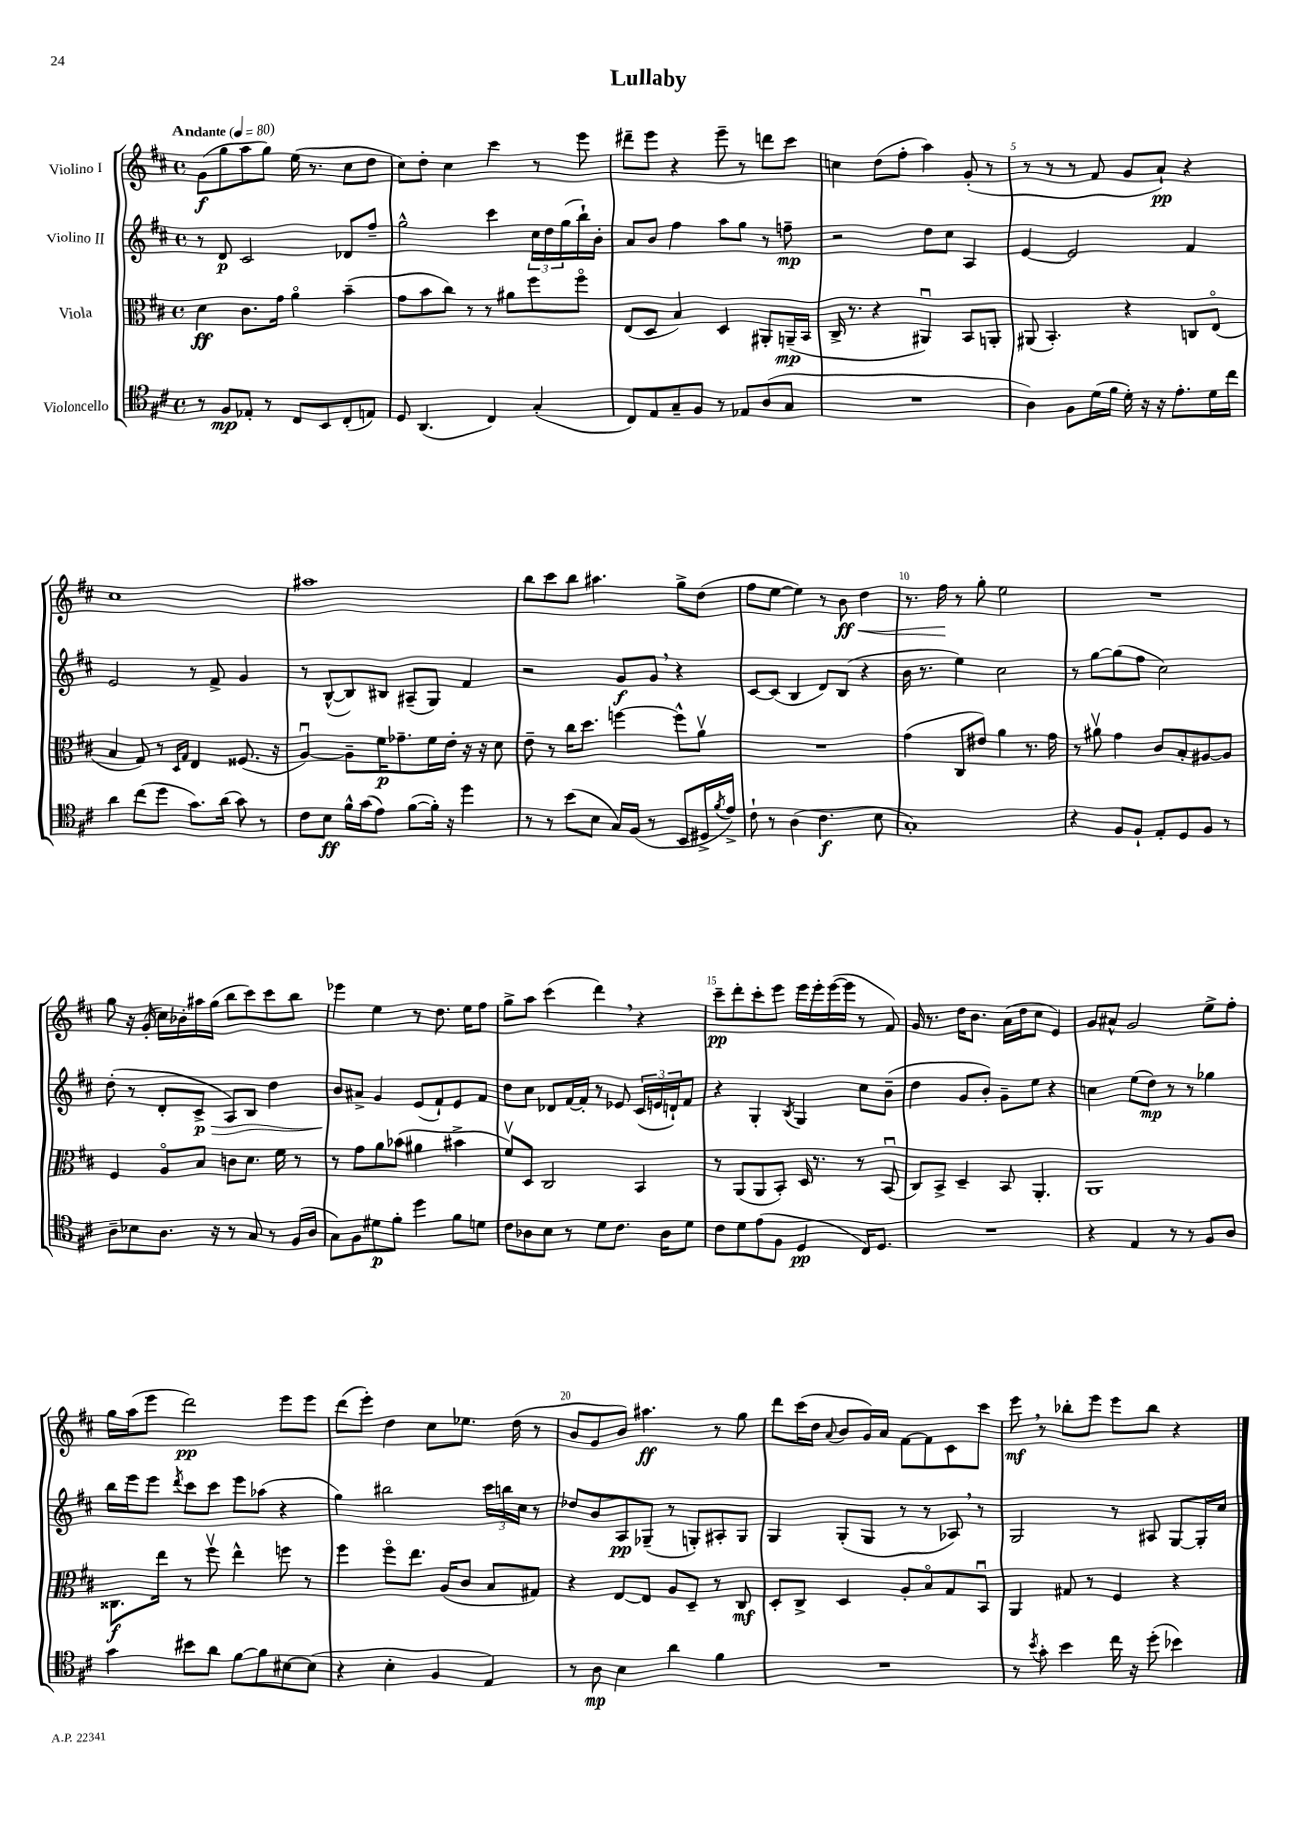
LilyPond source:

\header { title = "Lullaby" }
<<
\new StaffGroup <<
\new Staff = "s0" \with { instrumentName = "Violino I" } {
    \clef treble \key d \major \defaultTimeSignature \time 4/4 \tempo "Andante" 4 = 80
    g'8\f( g''8 a''8 g''8) e''16( r8. cis''8 d''8 |
    cis''8) d''8-. cis''4 cis'''4 r8 e'''8 |
    dis'''8-- e'''8 r4 e'''8-- r8 d'''8 cis'''8 |
    c''4 d''8( fis''8-. a''4) g'8-.( r8 |
    r8 r8 r8 fis'8 g'8 a'8-!\pp) r4 |
    cis''1 |
    ais''1 |
    b''8 cis'''8 b''8 ais''4. g''8-> d''8( |
    fis''8 e''8~ e''4) r8 b'8\ff\< d''4 |
    r8. fis''16\! r8 g''8-. e''2 |
    R1 |
    g''8 r16 g'16-.( cis''16) bes'16-. ais''16 g''16( b''8 cis'''8) cis'''8 b''8 |
    ees'''4 e''4 r8 d''8. e''16 fis''8 |
    g''8-> a''8 cis'''4( d'''4) \breathe r4 |
    cis'''8--\pp d'''8-. cis'''8-. e'''8 e'''16 e'''16-. e'''16~( e'''16 r8 fis'8) |
    g'16 r8. d''16 b'8. a'16( d''16 cis''8 e'4) |
    g'8 ais'8-^ g'2 e''8-> fis''8-. |
    g''16 a''16( e'''8 d'''2\pp) e'''8 e'''8 |
    d'''8( e'''8-.) d''4 cis''8 ees''8. d''16( r8 |
    b'8 g'8 b'8) ais''4.\ff r8 g''8 |
    d'''8 cis'''16( d''16 \appoggiatura { a'8 } b'8 g'16) a'16 fis'8~ fis'8 cis'8 cis'''8 |
    e'''8\mf \breathe r8 bes''8-. e'''8 e'''8 bes''8 r4 \bar "|." |
}
\new Staff = "s1" \with { instrumentName = "Violino II" } {
    \clef treble \key d \major \defaultTimeSignature \time 4/4
    r8 d'8\p cis'2 des'8 fis''8-- |
    g''2-^ cis'''4 \tuplet 3/2 { cis''16 d''16 g''16( } b''16-!) b'16-. |
    a'8 b'8 fis''4 a''8 g''8 r8 f''8--\mp |
    r2 d''8 cis''8 a4 |
    e'4~ e'2 fis'4 |
    e'2 r8 fis'8-> g'4 |
    r8 b8~-^( b8) bis8 ais8--( g8) fis'4 |
    r2 g'8\f g'8 \breathe r4 |
    cis'8~ cis'8( b4 d'8) b8( r4 |
    b'16 r8. e''4) cis''2 |
    r8 g''8~ g''8( fis''8 cis''2) |
    d''8-.( r8 d'8-. cis'8->\p\> a8) b8 d''4 |
    b'8\! ais'8-> g'4 e'8( fis'8-!) e'8 fis'8 |
    d''8 cis''8 des'8 fis'16~ fis'16-. r8 ees'8 \tuplet 3/2 { cis'16( e'16 d'16-!) } fis'8 |
    r4 g4-. \acciaccatura { b8 } g4 cis''8 b'8--( |
    d''4 g'8 b'8-.) g'8-- e''8 r4 |
    c''4 e''8( d''8\mp) r8 r8 ges''4 |
    b''16 e'''16 e'''8 \acciaccatura { d'''8 } cis'''8 cis'''8 e'''8 aes''8( r4 |
    g''4) bis''2 \tuplet 3/2 { cis'''16 b''16 cis''16 } r8 |
    des''8 b'8 a8\pp ges8--( r8 g8-.) ais8-. g8 |
    g4 g8-.( g8 r8 r8 aes8) \breathe r8 |
    g2 r8 ais8 g8~ g16-. cis''16 \bar "|." |
}
\new Staff = "s2" \with { instrumentName = "Viola" } {
    \clef alto \key d \major \defaultTimeSignature \time 4/4
    d'4\ff cis'8. g'16 a'4\flageolet b'4--( |
    g'8 b'8 cis''8) r8 r8 ais'8 fis''8 fis''8\flageolet |
    e8( d8 b4) d4 ais,8-. a,16--\mp( b,16 |
    cis16-> r8. r4 ais,4\downbow) b,8 a,8-. |
    ais,8( b,4.-.) r4 c8 e8\flageolet( |
    b4 g8) r8 \grace { d16 g16 } e4 fisis8.( r16 |
    a4~\downbow) a8-- fis'16\p ges'8.-- fis'16 e'16-. r16 r16 d'8 |
    e'8-- r8 cis''16 d''8. f''4~ f''8-^ a'8\upbow |
    R1 |
    g'4( cis8 eis'8) a'4 r8. g'16 |
    r8 ais'8\upbow g'4 cis'8 b8-. ais8~ ais8 |
    fis4 a8\flageolet b8 c'8 d'8. fis'16 r8 |
    r8 g'8 a'8 bes'8( ais'4 bis'4-> |
    fis'8\upbow) d8 cis2 b,4 |
    r8 a,8( a,8 b,8-.) d16 r8. r8 b,8\downbow( |
    cis8) b,8-> d4-- b,8 a,4.-. |
    a,1 |
    cisis8.\f e''16 r8 fis''8\upbow e''4-^ f''8 r8 |
    fis''4 fis''8\flageolet e''8. a16( cis'8 b8 gis8) |
    r4 e8~ e8 a8 d8-- r8 cis8\mf |
    d8-. cis8-> d4 a8-. b8\flageolet g8 b,8\downbow |
    a,4 gis8 r8 fis4 r4 \bar "|." |
}
\new Staff = "s3" \with { instrumentName = "Violoncello" } {
    \clef tenor \key d \major \defaultTimeSignature \time 4/4
    r8 fis8\mp ees8-. r8 cis8 b,8 cis8-.( e8) |
    d8 a,4.( cis4) g4-.( |
    cis8) e8 g8-- fis8 r8 ees8 a8( g8 |
    R1 |
    a4) fis8 d'16( fis'16 d'16-.) r16 r16 e'8.-. d'16 cis''16 |
    a'4 cis''8( d''8 g'8.) a'16( g'8) r8 |
    cis'8 b8\ff fis'16-^ g'16( e'8) fis'8~( fis'16-.) r16 d''4 |
    r8 r8 b'8( b8 g16) fis16( r8 b,8 dis16-> \acciaccatura { fis'8 } e'16->) |
    cis'8-! r8 a4( cis'4.\f b8 |
    g1-.) |
    r4 fis8 fis8-! e8-. d8 fis8 r8 |
    a8-- bes8 a8. r16 r8 g8 r8 fis16( a16 |
    g8) fis8 dis'8\p fis'8-. d''4 fis'8 d'8 |
    cis'8 aes8 b8 r8 d'8 cis'8. aes16 d'8 |
    cis'8 d'8 e'8( fis8 d4\pp cis16) d8. |
    R1 |
    r4 e4 r8 r8 fis8 a8 |
    g'4 bis'8 a'8 fis'8~ fis'8 bis8~ bis8( |
    r4 b4-. fis4 e4) |
    r8 a8\mp b4 a'4 fis'4 |
    R1 |
    r8 \acciaccatura { b'8 } g'8-. b'4 cis''16 r16 d''8-.( bes'4) \bar "|." |
}
>>
>>
\layout { \context { \Score \override BarNumber.break-visibility = ##(#f #t #t) barNumberVisibility = #(every-nth-bar-number-visible 5) } }
